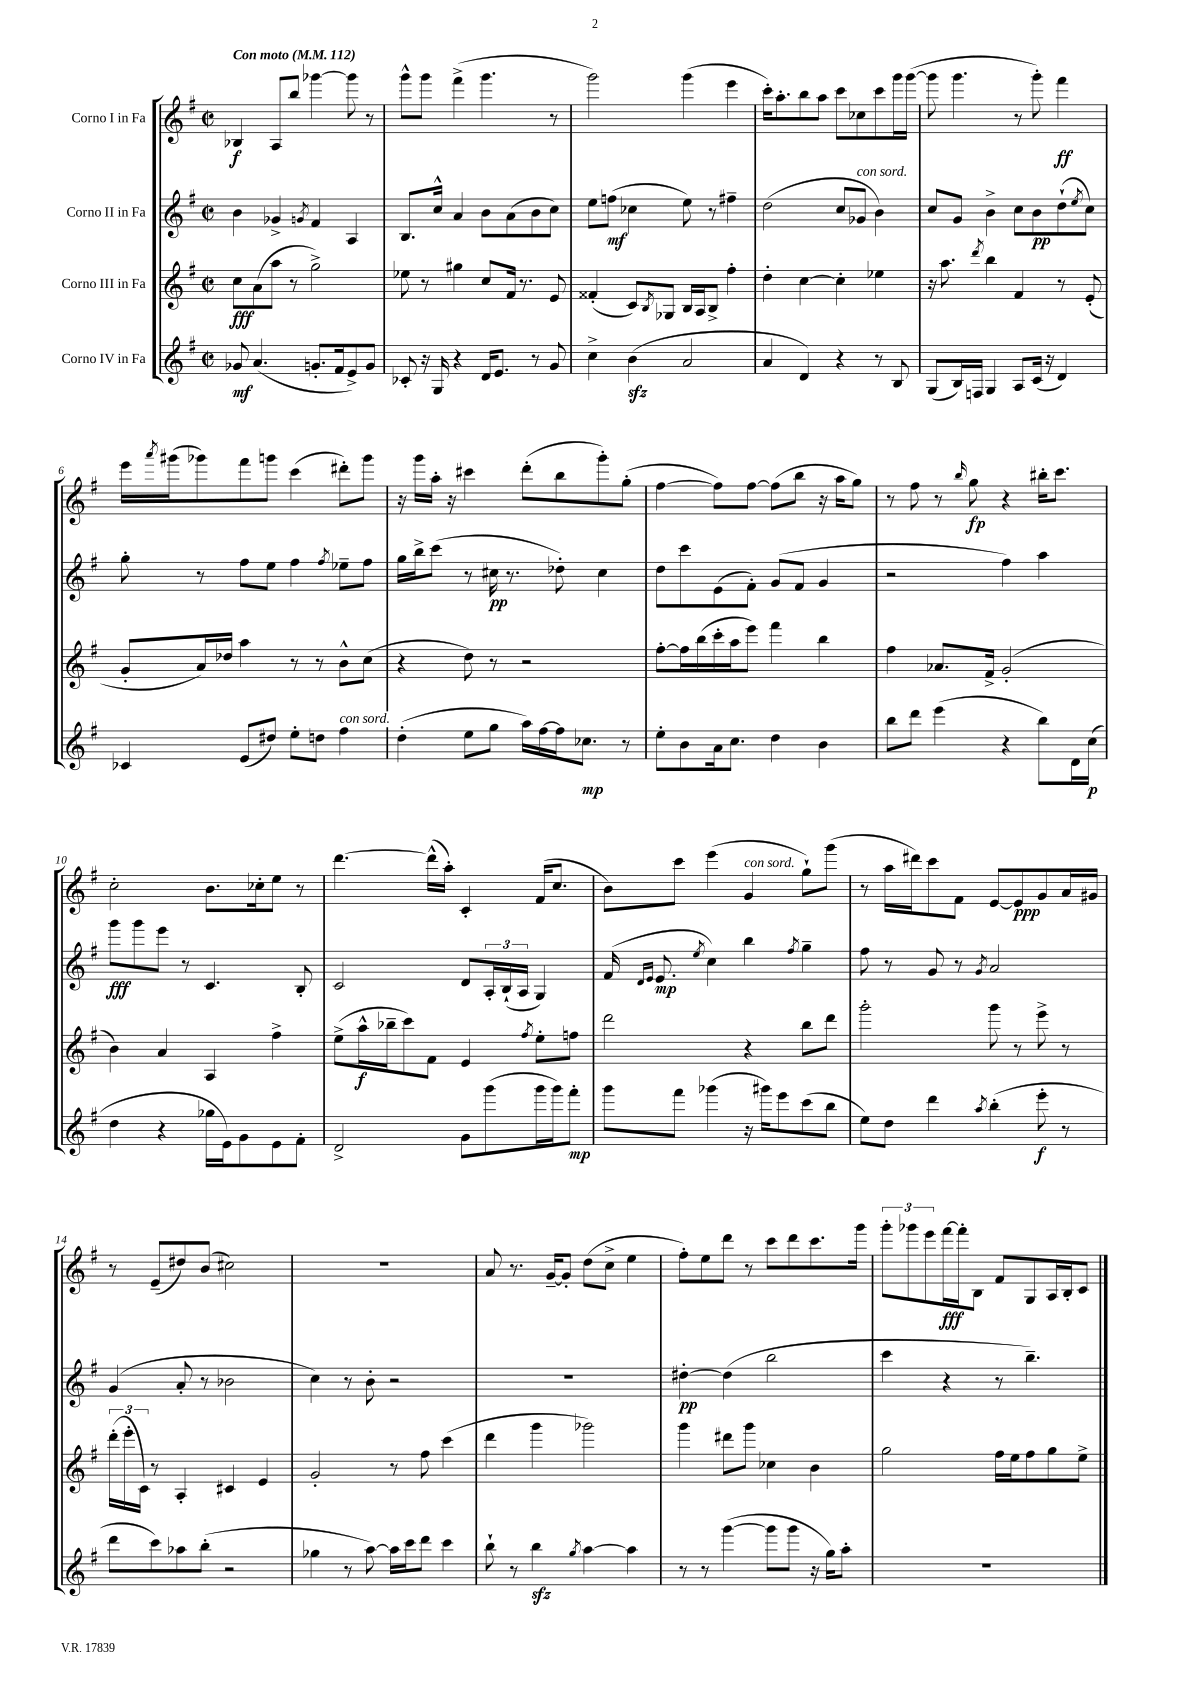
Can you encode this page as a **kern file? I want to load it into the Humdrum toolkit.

**kern	**kern	**kern	**kern
*staff4	*staff3	*staff2	*staff1
*clefG2	*clefG2	*clefG2	*clefG2
*k[f#]	*k[f#]	*k[f#]	*k[f#]
*M2/2	*M2/2	*M2/2	*M2/2
*met(c|)	*met(c|)	*met(c|)	*met(c|)
*MM112	*MM112	*MM112	*MM112
8g-/	8cc\L	4b\	4B-/
(4.a/	(8a\	.	.
.	8aa\J	4g-^/	8A/L
.	8r	.	8bb/J
.	.	8qg/	.
8.g'/L	2gg^\)	4f#/	[4ggg-\
16f#/k	.	.	.
8e^/)	.	4A/	8ggg-\]
8g/J	.	.	8r
=	=	=	=
8c-'/	8ee-\	8.B/L	8ggg^^\L
16r	8r	.	8ggg\J
16G/	.	16cc^^/Jk	.
4r	4gg#\	4a/	(4fff#^\
16d/LK	8cc/L	8b\L	4.ggg\
8.e/J	.	.	.
.	16f#/Jk	(8a\	.
.	8.r	.	.
8r	.	8b\	.
8g/	8e/	8cc\J)	8r
=	=	=	=
4cc^\	(4f##'/	8ee\L	2ggg\)
.	.	(8ff\J	.
(4b\	8c/L)	4cc-\	.
.	8qB/	.	.
.	8G-/J	.	.
2a/	16B/LL	8ee\)	(4ggg\
.	16A/J	.	.
.	8B^/J	8r	.
.	4ff#'\	4ff#~\	4eee\
=	=	=	=
4a/	4dd'\	(2dd\	16ccc'\LK)
.	.	.	8.aa'\
4d/)	[4cc\	.	8bb\
.	.	.	8aa\J
4r	4cc'\]	8cc/L	8ccc\L
.	.	8g-/J	8cc-\
8r	4ee-\	4b\)	8ccc\
8B/	.	.	16ggg\L
.	.	.	([16ggg\JJ
=	=	=	=
(8G/L	16r	8cc/L	8ggg\]
.	8.aa\	.	.
16B/L)	.	8g/J	4.ggg\
16F/JJ	.	.	.
.	8qddd/	.	.
4G/	4bb\	4b^\	.
8A/L	4f#/	8cc\L	8r
(16c/Jk	.	8b\	8ggg'\)
16r	.	.	.
4d/)	8r	(8dd`\	4fff#\
.	.	8qee/	.
.	(8e'/	8cc\J)	.
=	=	=	=
4c-/	8g'/L	8gg'\	16eee\LL
.	.	.	8qaaa/
.	.	.	(16ggg#\J
.	16a/L)	8r	8ggg-\)
.	16dd-/JJ	.	.
(8e/L	4aa\	8ff#\L	8fff#\
8dd#/J)	.	8ee\J	8ggg\J
8ee'\L	8r	4ff#\	(4ccc\
8dd\J	8r	.	.
.	.	8qff#/	.
4ff#\	8b^^\L	8ee-~\L	8ddd#'\L)
.	(8cc\J	8ff#\J	8ggg\J
=	=	=	=
(4dd'\	4r	16gg\LL	16r
.	.	16bb^\J	16ggg\LL
.	.	(8ccc\J	16aa'\JJ
.	.	.	16r
8ee\L	8dd\)	8r	4ccc#\
8gg\J	8r	16cc#\	.
.	.	8.r	.
16aa\LL)	2r	.	(8ddd'\L
[16ff#\	.	.	.
16ff#\]J	.	8dd-'\)	8bb\
8.cc-\J	.	.	.
.	.	4cc#\	8ggg'\)
8r	.	.	(8gg'\J
=	=	=	=
8ee'\L	[8ff#'\L	8dd\L	[4ff#\
8b\	16ff#\]L	8ccc\	.
.	(16bb\	.	.
16a\k	16ccc'\	(8e\	8ff#\]L)
8.cc\J	16aa\J	.	.
.	8eee\J)	8f#'\J)	[8ff#\J
4dd\	4fff#\	(8g/L	(8ff#\]L
.	.	8f#/J	8bb\J
4b\	4bb\	4g/	16r
.	.	.	16aa\LK
.	.	.	8gg\J)
=	=	=	=
8bb\L	4ff#\	2r	8r
8ddd\J	.	.	8ff#\
(4eee\	8.a-/L	.	8r
.	.	.	16qqbb/
.	.	.	8gg\
.	16f#^/Jk	.	.
4r	(2g'/	4ff#\)	4r
8bb\L)	.	4aa\	16bb#'\LK
.	.	.	8.ccc\J
16d\L	.	.	.
(16cc\JJ	.	.	.
=	=	=	=
4dd\	4b\)	8ggg\L	2cc'\
.	.	8ggg\	.
4r	4a/	8eee\J	.
.	.	8r	.
16gg-\LL	4A/	4.c/	8.b\L
16e\J)	.	.	.
8g\	.	.	.
.	.	.	16cc-'\k
8e\	4ff#^\	.	8ee\J
8f#'\J	.	8B'/	8r
=	=	=	=
2d^/	(8ee^\L	2c/	[4.ddd\
.	16aa^^\L	.	.
.	16bb-~\J	.	.
.	8ccc\)	.	.
.	8f#\J	.	(16ddd^^\]LL
.	.	.	16aa'\JJ)
8g\L	4e/	8d/L	4c'/
(8ggg\	.	24A'/L	.
.	.	(24B`/	.
.	.	24A/JJ	.
.	8qff#/	.	.
16ggg\L	8ee'\L	4G/)	(16f#/LK
16ggg\J)	.	.	8.cc/J
8fff#'\J	8ff\J	.	.
=	=	=	=
8ggg\L	2ddd\	(16f#/	8b\L)
.	.	16qqd/LL	.
.	.	16qqe/JJ	.
.	.	8.e/	.
8fff#\J	.	.	8ccc\J
.	.	8qee/	.
(4ggg-\	.	4cc\)	(4eee\
16r	4r	4bb\	4g/
16ggg#\LK)	.	.	.
8eee\	.	.	.
.	.	8qff#/	.
(8ccc\	8bb\L	4gg~\	8gg`\L)
8bb\J	8ddd\J	.	(8ggg\J
=	=	=	=
8ee\L)	2ggg'\	8ff#\	8r
8dd\J	.	8r	16aa\LL
.	.	.	16ddd#\J)
4ddd\	.	8g/	8ccc\
.	.	8r	8f#\J
8qaa/	.	8qg/	.
(4bb'\	8ggg\	2a/	[8e/L
.	8r	.	8e/]
8eee'\	8eee^\	.	8g/
8r	8r	.	16a/L
.	.	.	16g#/JJ
=	=	=	=
8ddd\L	(24ddd'\LL	(4g/	8r
.	24eee'\	.	.
.	24c\JJ)	.	.
8ccc\)	8r	.	(8e~/L
8aa-\	4A'/	8a'/	8dd#/)
(8bb'\J	.	8r	(8b/J
2r	4c#/	2b-\	2cc#\)
.	4e/	.	.
=	=	=	=
4gg-\	2g'/	4cc\)	1r
8r	.	8r	.
[8aa\)	.	8b'\	.
16aa\]LL	8r	2r	.
16ccc\J	.	.	.
8ddd\J	8ff#\	.	.
4ccc\	(4ccc\	.	.
=	=	=	=
8bb`\	4ddd\	1r	8a/
8r	.	.	8.r
4bb\	4ggg\	.	.
.	.	.	[16g~/LK
.	.	.	8g'/]J
8qgg/	.	.	.
[4aa\	2ggg-\)	.	(8dd\L
.	.	.	8cc^\J
4aa\]	.	.	4ee\
=	=	=	=
8r	4ggg\	[4dd#'\	8ff#'\L)
8r	.	.	8ee\
([4ggg\	8ddd#\L	(4dd#\]	8ddd\J
.	8ggg\J	.	8r
8ggg\]L	4cc-\	2bb\	8ccc\L
8ggg\J	.	.	8ddd\
16r	4b\	.	8.ccc\
16gg\LK)	.	.	.
8aa'\J	.	.	.
.	.	.	16ggg\Jk
=	=	=	=
1r	2gg\	4ccc\	12ggg'\L
.	.	.	12ggg-\
.	.	.	12eee\
.	.	4r	[16fff#\L
.	.	.	16fff#'\]J
.	.	.	8B\J
.	16ff#\LL	8r	8f#/L
.	16ee\J	.	.
.	8ff#\	4.bb~\)	8G/
.	8gg\	.	16A/L
.	.	.	16B'/J
.	8ee^\J	.	8c/J
==	==	==	==
*-	*-	*-	*-
